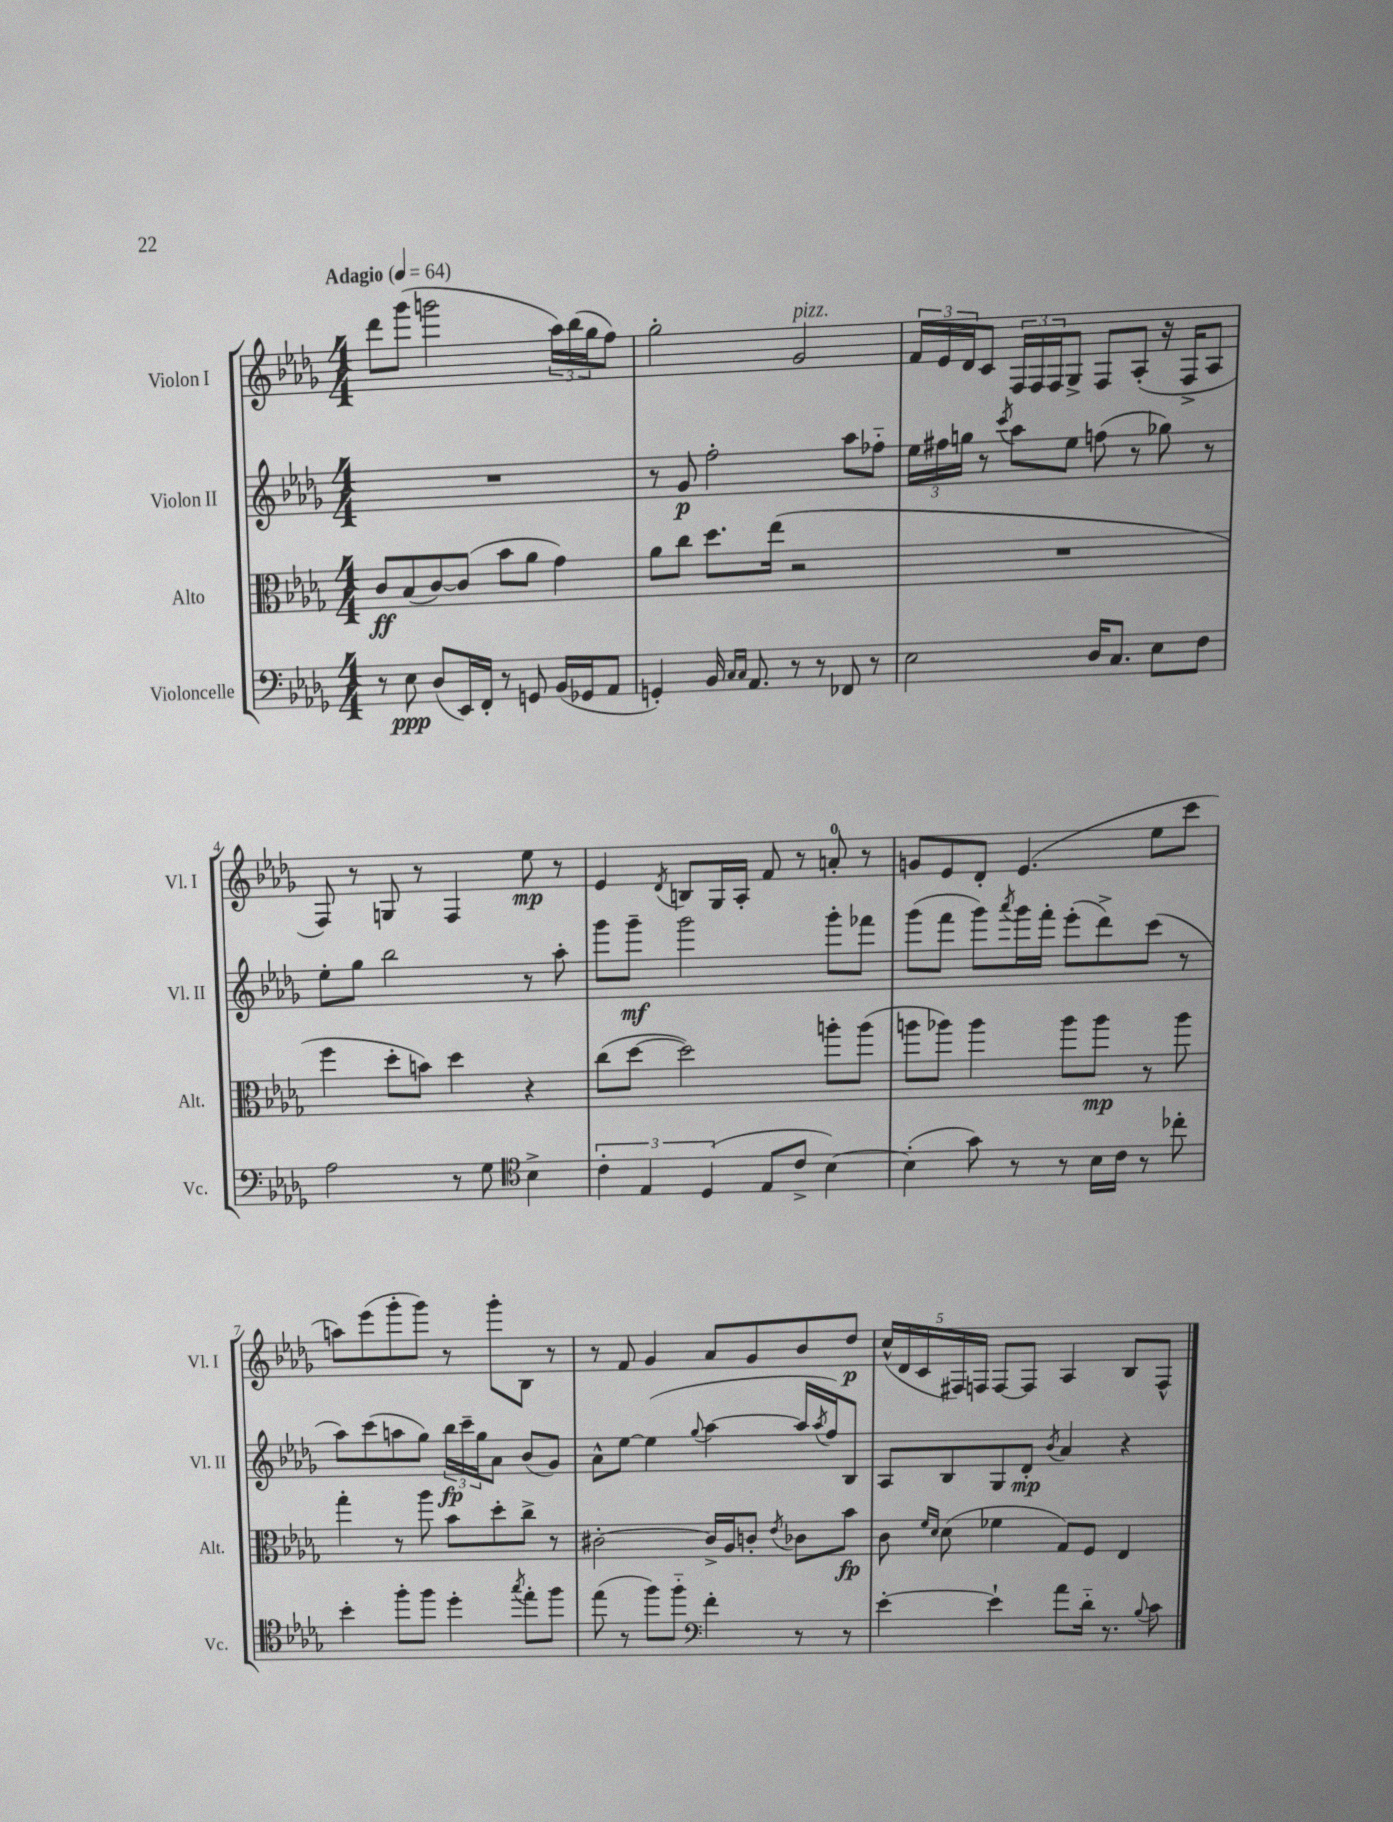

**kern	**dynam	**kern	**dynam	**kern	**dynam	**kern	**dynam
*part4	*part4	*part3	*part3	*part2	*part2	*part1	*part1
*staff4	*staff4	*staff3	*staff3	*staff2	*staff2	*staff1	*staff1
*I"Violoncelle	*	*I"Alto	*	*I"Violon II	*	*I"Violon I	*
*I'Vc.	*	*I'Alt.	*	*I'Vl. II	*	*I'Vl. I	*
*clefF4	*	*clefC3	*	*clefG2	*	*clefG2	*
*k[b-e-a-d-g-]	*	*k[b-e-a-d-g-]	*	*k[b-e-a-d-g-]	*	*k[b-e-a-d-g-]	*
*M4/4	*	*M4/4	*	*M4/4	*	*M4/4	*
*MM64	*	*MM64	*	*MM64	*	*MM64	*
=1	=1	=1	=1	=1	=1	=1	=1
!	!	!	!	!	!	!LO:TX:a:B:t=Adagio	!
8r	.	8c/L	ff	1r	.	8ddd-\L	.
8E-\	ppp	(8B-/	.	.	.	(8ggg-\J	.
(8D-/L	.	[8c/)	.	.	.	2gggn\	.
16EE-/L)	.	(8c/J]	.	.	.	.	.
16FF'/JJ	.	.	.	.	.	.	.
8r	.	8b-\L	.	.	.	.	.
8GGn/	.	8a-\J	.	.	.	.	.
(16BB-/LL	.	4g-\)	.	.	.	24aa-\LL)	.
.	.	.	.	.	.	(24bb-\	.
16GG-X/J	.	.	.	.	.	.	.
.	.	.	.	.	.	24gg-\J	.
8AA-/J	.	.	.	.	.	8ff\J)	.
=2	=2	=2	=2	=2	=2	=2	=2
4GGn'/)	.	8a-\L	.	8r	.	2gg-'\	.
.	.	8cc\J	.	8g-/	p	.	.
16BB-/	.	8.dd-\L	.	2ff'\	.	.	.
16qqC/LL	.	.	.	.	.	.	.
16qqC/JJ	.	.	.	.	.	.	.
8.AA-/	.	.	.	.	.	.	.
.	.	(16ee-\Jk	.	.	.	.	.
!	!	!	!	!	!	!LO:TX:a:i:t=pizz.	!
8r	.	2r	.	.	.	2g-/	.
8r	.	.	.	.	.	.	.
8FF-X/	.	.	.	8aa-\L	.	.	.
8r	.	.	.	8ff-X\J	.	.	.
=3	=3	=3	=3	=3	=3	=3	=3
2E-\	.	1r	.	24ee-\LL	.	24f/LL	.
.	.	.	.	24ff#X\	.	24e-/	.
.	.	.	.	24ggn\JJ	.	24d-/J	.
.	.	.	.	8r	.	8c/J	.
.	.	.	.	8qccc/	.	.	.
.	.	.	.	8aa-\L	.	24F/LL	.
.	.	.	.	.	.	24F/	.
.	.	.	.	.	.	24F/J	.
.	.	.	.	8ee-\J	.	8G-^/J	.
16D-/KL	.	.	.	(8ffn\	.	8F/L	.
8.C/J	.	.	.	.	.	.	.
.	.	.	.	8r	.	(8A-'/J	.
8E-\L	.	.	.	8gg-X\)	.	16r	.
.	.	.	.	.	.	16F^/KL	.
8F\J	.	.	.	8r	.	8A-/J	.
!!LO:LB:g=z
=4	=4	=4	=4	=4	=4	=4	=4
2A-\	.	4ff\	.	8ee-'\L	.	8F/)	.
.	.	.	.	8gg-\J	.	8r	.
.	.	8dd-'\L	.	2bb-\	.	8Gn/	.
.	.	8bn\J)	.	.	.	8r	.
8r	.	4dd-\	.	.	.	4F/	.
8G-\	.	.	.	.	.	.	.
*clefC4	*	*	*	*	*	*	*
4B-^\	.	4r	.	8r	.	8ee-\	mp
.	.	.	.	8aa-'\	.	8r	.
=5	=5	=5	=5	=5	=5	=5	=5
6c'\	.	(8cc\L	.	8ggg-\L	.	4e-/	.
.	.	[8dd-\J	.	8ggg-~\J	mf	.	.
6E-/	.	.	.	.	.	.	.
.	.	.	.	.	.	8qd-/	.
.	.	2dd-\])	.	2ggg-\	.	8Bn/L	.
(6D-/	.	.	.	.	.	.	.
.	.	.	.	.	.	16G-/L	.
.	.	.	.	.	.	16A-'/JJ	.
8E-/L	.	.	.	.	.	8f/	.
8c^/J	.	.	.	.	.	8r	.
[4B-\)	.	8aan'\L	.	8ggg-'\L	.	8an'/	.
.	.	(8aa\J	.	8fff-X\J	.	8r	.
=6	=6	=6	=6	=6	=6	=6	=6
(4B-'\]	.	8aan\L	.	(8ggg-\L	.	8gn/L	.
.	.	8aa-X\J)	.	8fff\J	.	8e-/	.
8g-\)	.	4aa-\	.	8ggg-\L)	.	8d-'/J	.
.	.	.	.	8qaaa-/	.	.	.
8r	.	.	.	16ggg-\L	.	(4.e-/	.
.	.	.	.	16fff'\JJ	.	.	.
8r	.	8aa-\L	.	(8eee-'\L	.	.	.
16B-\LL	.	8aa-\J	mp	8ddd-^\)	.	.	.
16c\JJ	.	.	.	.	.	.	.
8r	.	8r	.	(8ccc\J	.	8ee-\L	.
8cc-X'\	.	8aa-\	.	8r	.	8ccc\J	.
!!LO:LB:g=z
=7	=7	=7	=7	=7	=7	=7	=7
4b-'\	.	4gg-'\	.	8aa-\L)	.	8aan\L)	.
.	.	.	.	(8ccc\	.	(8eee-\	.
8ff'\L	.	8r	.	8aan\	.	8ggg-'\	.
8ff\J	.	8aa-\	.	8gg-\J)	.	8ggg-\J)	.
4dd-'\	.	8b-\L	.	24bb-\LL	fp	8r	.
.	.	.	.	24ccc~\	.	.	.
.	.	.	.	24gg-\J	.	.	.
.	.	8dd-'\	.	8a-\J	.	8ggg-'\L	.
8qgg-/	.	.	.	.	.	.	.
8ee-'\L	.	8cc^\J	.	(8b-/L	.	8B-\J	.
8ff\J	.	8r	.	8g-/J)	.	8r	.
=8	=8	=8	=8	=8	=8	=8	=8
(8ee-\	.	[2c#X'\	.	8a-^^\L	.	8r	.
8r	.	.	.	[8ee-\J	.	8f/	.
8ff\L)	.	.	.	(4ee-\]	.	4g-/	.
8ff\J	.	.	.	.	.	.	.
*clefF4	*	*	*	*	*	*	*
.	.	.	.	8qqgg-/	.	.	.
4f'\	.	16c#^/LL]	.	[4aa-\	.	8a-/L	.
.	.	16A-/J	.	.	.	.	.
.	.	8cn'/J	.	.	.	8g-/	.
.	.	8qe-/	.	.	.	.	.
8r	.	8c-X\L	.	16aa-/LL]	.	8b-/	.
.	.	.	.	8qaa-/	.	.	.
.	.	.	.	16ff/J)	.	.	.
8r	.	8b-\J	fp	8B-/J	.	8dd-/J	p
=9	=9	=9	=9	=9	=9	=9	=9
[4e-'\	.	8c\	.	8A-/L	.	(20cc^^/LL	.
.	.	.	.	.	.	20d-/	.
.	.	.	.	.	.	20c/	.
.	.	16qqf/LL	.	.	.	.	.
.	.	16qqd-/JJ	.	.	.	.	.
.	.	(8d-\	.	8B-/	.	.	.
.	.	.	.	.	.	20F#X/)	.
.	.	.	.	.	.	20Fn/JJ	.
4e-`\]	.	4f-X\	.	8G-/	.	[8F/L	.
.	.	.	.	8d-'/J	mp	8F/J]	.
.	.	.	.	8qb-/	.	.	.
8a-\L	.	8G-/L)	.	4a-/	.	4A-/	.
16d-\Jk	.	8F/J	.	.	.	.	.
8.r	.	.	.	.	.	.	.
.	.	4E-/	.	4r	.	8B-/L	.
8qqB-/	.	.	.	.	.	.	.
8c\	.	.	.	.	.	8F^^/J	.
==	==	==	==	==	==	==	==
*-	*-	*-	*-	*-	*-	*-	*-
